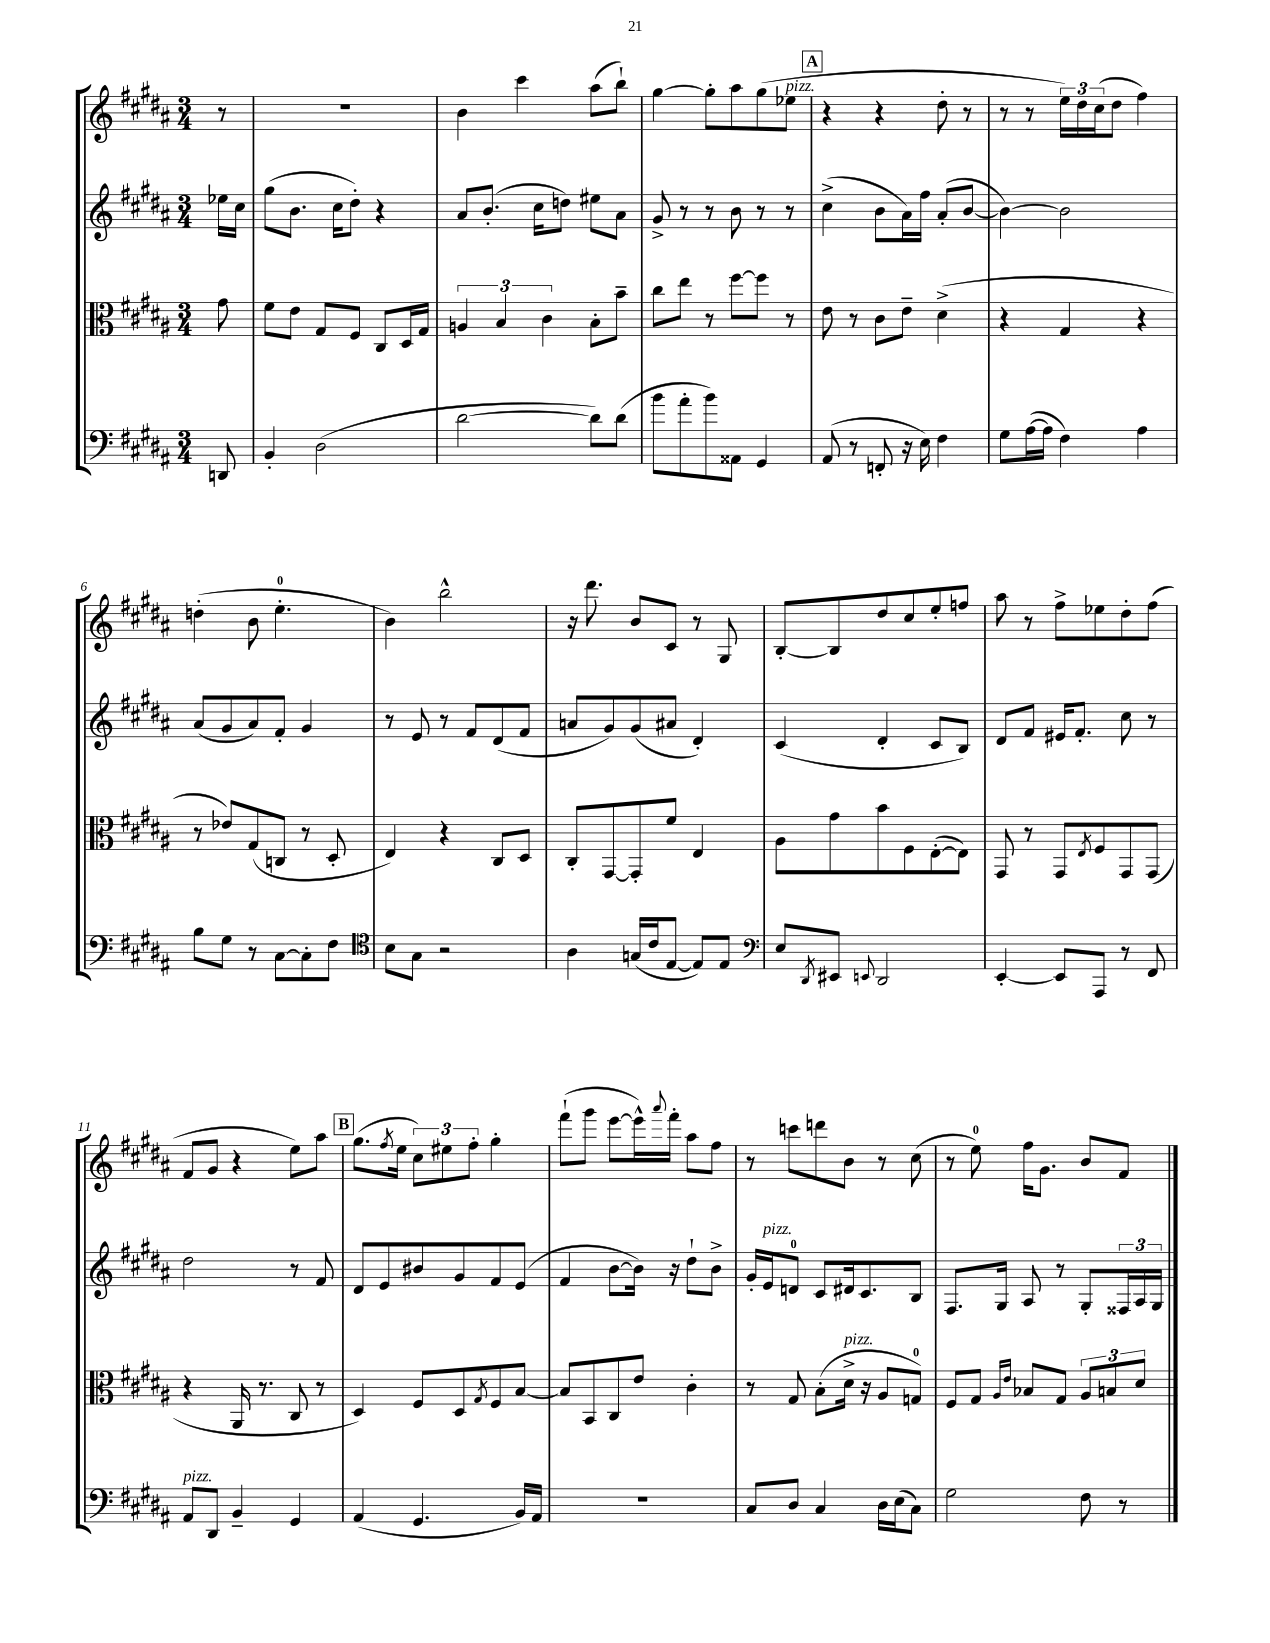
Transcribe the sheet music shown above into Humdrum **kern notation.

**kern	**kern	**kern	**kern
*staff4	*staff3	*staff2	*staff1
*clefF4	*clefC3	*clefG2	*clefG2
*k[f#c#g#d#a#]	*k[f#c#g#d#a#]	*k[f#c#g#d#a#]	*k[f#c#g#d#a#]
*M3/4	*M3/4	*M3/4	*M3/4
8DD/	8g#\	16ee-\LL	8r
.	.	16cc#\JJ	.
=	=	=	=
4BB'/	8f#\L	(8gg#\L	2.r
.	8e\J	8.b\J	.
(2D#\	8G#/L	.	.
.	.	16cc#\LK	.
.	8F#/J	8dd#'\J)	.
.	8C#/L	4r	.
.	16D#/L	.	.
.	16G#/JJ	.	.
=	=	=	=
[2d#\	6A/	8a#/L	4b\
.	.	(8.b'/J	.
.	6B/	.	.
.	.	.	4ccc#\
.	.	16cc#\LK	.
.	6c#\	.	.
.	.	8dd\J)	.
8d#\]L)	8B'\L	8ee#\L	(8aa#\L
(8d#\J	8b~\J	8a#\J	8bb`\J)
=	=	=	=
8b\L	8cc#\L	8g#^/	[4gg#\
8a#'\	8ee\J	8r	.
8b\)	8r	8r	8gg#'\]L
8AA##\J	[8ff#\L	8b\	8aa#\
4GG#/	8ff#\]J	8r	(8gg#\
.	8r	8r	8ee-\J
=	=	=	=
(8AA#/	8e\	(4cc#^\	4r
8r	8r	.	.
8FF'/	8c#\L	8b\L	4r
16r	8e~\J	16a#\L)	.
16E\)	.	16ff#\JJ	.
4F#\	(4d#^\	(8a#'/L	8dd#'\
.	.	[8b/J	8r
=	=	=	=
8G#\L	4r	4b\_)	8r
([16A#\L	.	.	8r
16A#\]JJ	.	.	.
4F#\)	4G#/	2b\]	24ee\LL)
.	.	.	24dd#\
.	.	.	(24cc#\J
.	.	.	8dd#\J
4A#\	4r	.	4ff#\)
=	=	=	=
8B\L	8r	(8a#/L	(4dd'\
8G#\J	8e-/L)	8g#/	.
8r	(8G#/	8a#/)	8b\
[8C#\L	8C/J	8f#'/J	4.ee'\
8C#'\]	8r	4g#/	.
8F#\J	8D#'/	.	.
=	=	=	=
*clefC4	*	*	*
8B\L	4E/)	8r	4b\)
8G#\J	.	8e/	.
2r	4r	8r	2bb^^\
.	.	8f#/L	.
.	8C#/L	(8d#/	.
.	8D#/J	8f#/J	.
=	=	=	=
4A#\	8C#'/L	8a/L	16r
.	.	.	8.ddd#\
.	[8GG#/	8g#/)	.
(16G/LL	8GG#'/]	(8g#/	8b/L
16c#/J	.	.	.
[8E/J	8f#/J	8a#/J	8c#/J
8E/]L)	4E/	4d#'/)	8r
8E/J	.	.	8G#/
=	=	=	=
*clefF4	*	*	*
8E/L	8A#\L	(4c#/	[8B'/L
8qDD#/	.	.	.
8EE#/J	8g#\	.	8B/]
8qqEE/	.	.	.
2DD#/	8b\	4d#'/	8dd#/
.	8F#\	.	8cc#/
.	([8E'\	8c#/L	8ee'/
.	8E\]J)	8B/J)	8ff/J
=	=	=	=
[4EE'/	8GG#/	8d#/L	8aa#\
.	8r	8f#/J	8r
8EE/]L	8GG#/L	16e#/LK	8ff#^\L
.	.	8.f#'/J	.
.	8qE/	.	.
8AAA#/J	8F#/	.	8ee-\
8r	8GG#/	8cc#\	8dd#'\
8FF#/	(8GG#/J	8r	(8ff#\J
=	=	=	=
8AA#/L	4r	2dd#\	8f#/L
8DD#/J	.	.	8g#/J
4BB~/	16AA#/	.	4r
.	8.r	.	.
4GG#/	8C#/	8r	8ee\L)
.	8r	8f#/	8aa#\J
=	=	=	=
(4AA#/	4D#/)	8d#/L	(8.gg#\L
.	.	8e/	.
.	.	.	8qff#/
.	.	.	16ee\Jk
4.GG#/	8F#/L	8b#/	12cc#\L)
.	.	.	12ee#\
.	8D#/	8g#/	.
.	.	.	12ff#'\J
.	8qG#/	.	.
.	8F#/	8f#/	4gg#'\
16BB/LL)	[8B/J	(8e/J	.
16AA#/JJ	.	.	.
=	=	=	=
2.r	8B/]L	4f#/	(8fff#`\L
.	8BB/	.	8ggg#\J
.	8C#/	[8b\L	[8eee\L
.	8e/J	16b\]Jk)	16eee^^\]L)
.	.	.	8qqaaa#/
.	.	16r	16fff#'\JJ
.	4c#'\	8dd#`\L	8aa#\L
.	.	8b^\J	8ff#\J
=	=	=	=
8C#/L	8r	16g#'/LL	8r
.	.	16e/J	.
8D#/J	8G#/	8d/J	8ccc\L
4C#/	(8B'\L	8c#/L	8ddd\
.	16d#^\Jk	16d#/k	8b\J
.	16r	8.c#/	.
16D#\LL	8A#/L	.	8r
(16E\J	.	.	.
8C#\J)	8G/J)	8B/J	(8cc#\
=	=	=	=
2G#\	8F#/L	8.F#/L	8r
.	8G#/J	.	8ee\)
.	.	16G#/Jk	.
.	16qqA#/LL	.	.
.	16qqe/JJ	.	.
.	8B-/L	8A#/	16ff#\LK
.	.	.	8.g#\J
.	8G#/J	8r	.
8F#\	12A#/L	8G#'/L	8b/L
.	12B/	.	.
8r	.	24F##/L	8f#/J
.	12d#/J	24A#/	.
.	.	24G#/JJ	.
==	==	==	==
*-	*-	*-	*-
